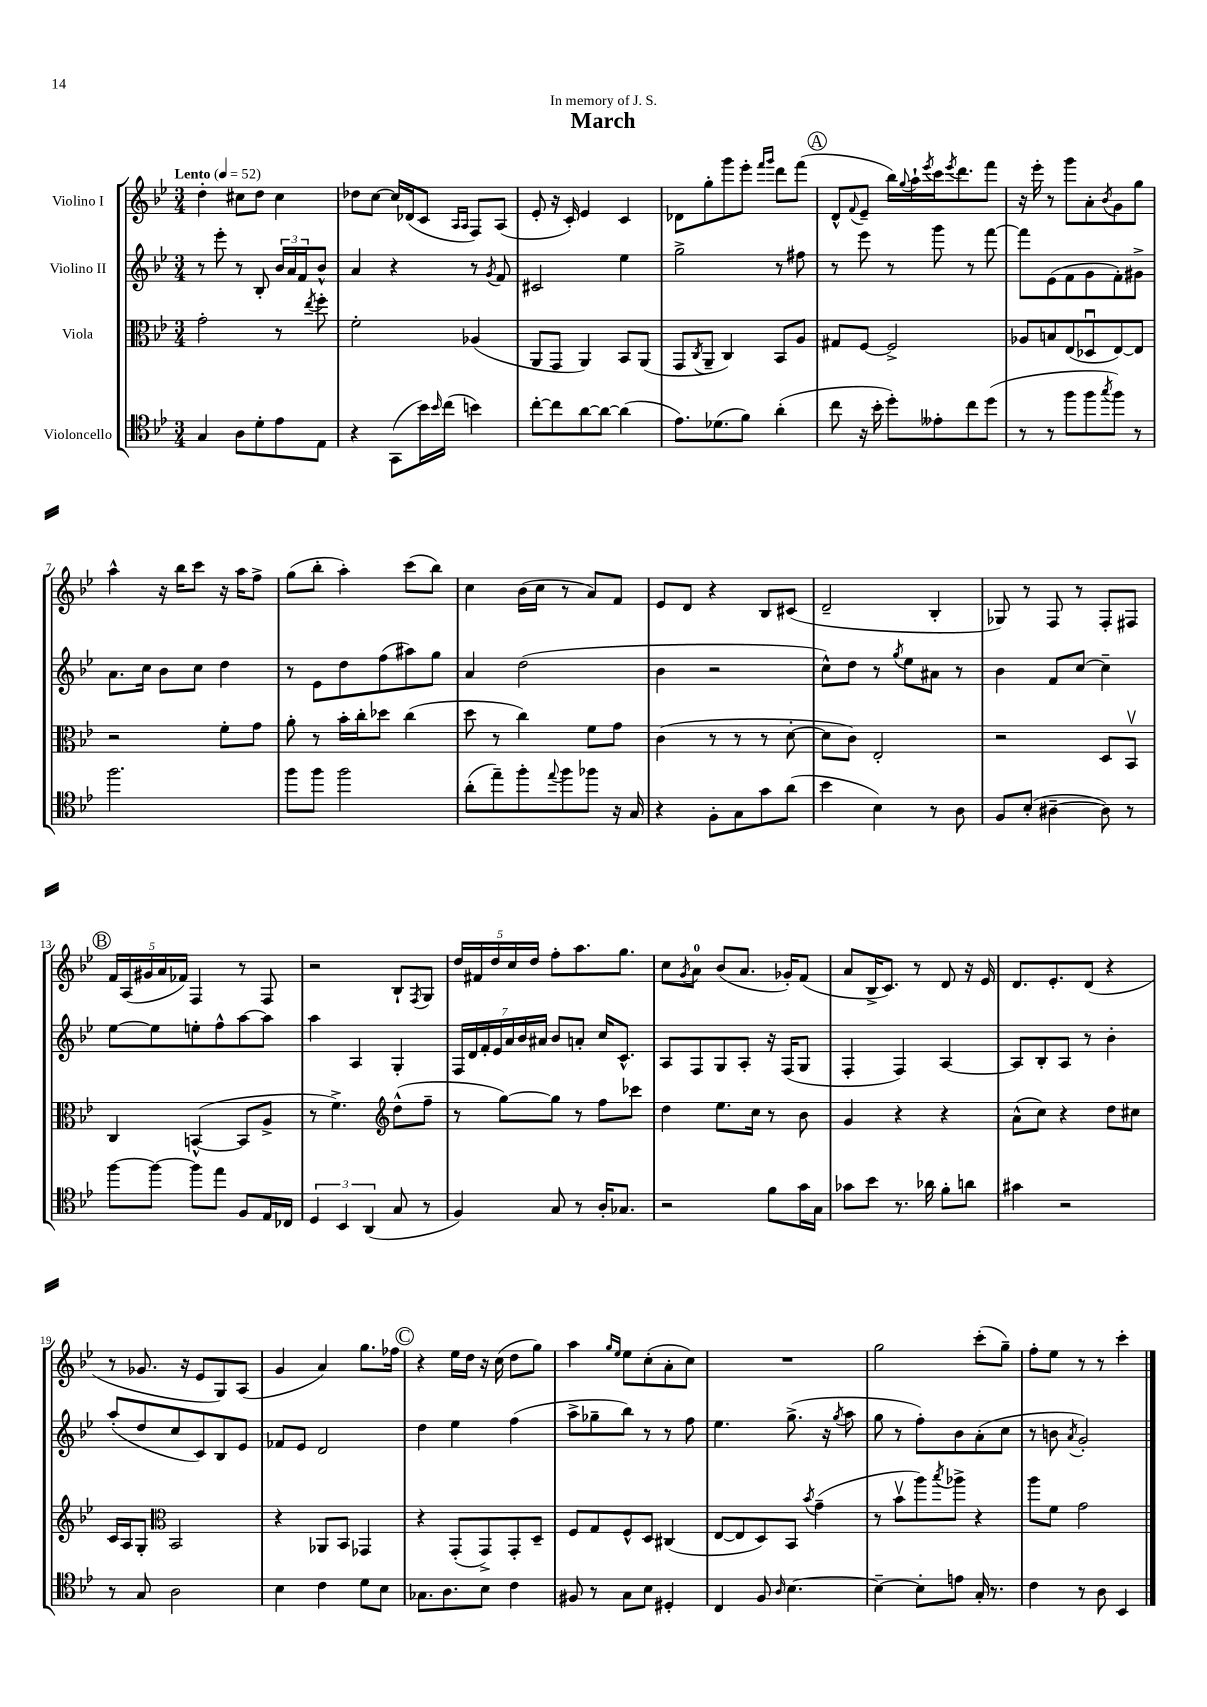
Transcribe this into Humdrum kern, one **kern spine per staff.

**kern	**kern	**kern	**kern
*staff4	*staff3	*staff2	*staff1
*clefC4	*clefC3	*clefG2	*clefG2
*k[b-e-]	*k[b-e-]	*k[b-e-]	*k[b-e-]
*M3/4	*M3/4	*M3/4	*M3/4
*MM52	*MM52	*MM52	*MM52
4G	2g'	8r	4dd'
.	.	8eee-'	.
8A	.	8r	8cc#
8d'	.	8B-'	8dd
8e-	8r	24b-	4cc#
.	.	24a	.
.	.	24f	.
.	8qee-	.	.
8E-	8ff'	8b-^^	.
=	=	=	=
4r	2f'	4a	8dd-
.	.	.	[8cc
(8GG	.	4r	16cc]
.	.	.	(16d-
16b-)	.	.	8c
16qqb-	.	.	.
(16cc	.	.	.
.	.	.	16qqA
.	.	.	16qqA
4b)	(4A-	8r	8F)
.	.	8qg	.
.	.	8f	(8A
=	=	=	=
[8cc'	8AA	2c#	8e-'
8cc]	8GG	.	16r
.	.	.	16c')
[8a	4AA)	.	4e-
8a_	.	.	.
(4a]	8BB-	4ee-	4c
.	(8AA	.	.
=	=	=	=
8.e-)	8GG	2gg^	8d-
.	8qC	.	.
.	8AA~	.	8gg'
(8.d-	.	.	.
.	4C)	.	8ggg
8f)	.	.	8eee-'
.	.	.	16qqfff
.	.	.	16qqggg
(4a'	8BB-	8r	8ddd
.	8A	8ff#	(8fff
=	=	=	=
8cc	8G#	8r	8d^^
.	.	.	8qqf
16r	[8F	8eee-	8e-~
16b-'	.	.	.
8dd')	2F^]	8r	16bb-)
.	.	.	8qqgg
.	.	.	16aa`
.	.	.	8qeee-
8e--'	.	8ggg	16ccc
.	.	.	8qeee-
.	.	.	8.ddd
8cc	.	8r	.
(8dd	.	[8fff	8fff
=	=	=	=
8r	8A-	8fff]	16r
.	.	.	16eee-'
8r	8B	(8e-	8r
8ff	(8E-	8f	8ggg
8ff	8D-u	8g	8a'
8qgg	.	.	8qb-
8ff)	[8E-)	8f')	8g
8r	8E-]	8g#^	8gg
=	=	=	=
2.ff	2r	8.a	4aa^^
.	.	16cc	.
.	.	8b-	16r
.	.	.	16bb-
.	.	8cc	8ccc
.	8f'	4dd	16r
.	.	.	16aa
.	8g	.	8ff^
=	=	=	=
8ff	8a'	8r	(8gg
8ff	8r	8e-	8bb-'
2ff	16b-'	8dd	4aa')
.	16cc'	.	.
.	8dd-	(8ff	.
.	(4cc	8aa#)	(8ccc
.	.	8gg	8bb-)
=	=	=	=
(8a'	8dd	4a	4cc
8ee-~)	8r	.	.
8ff'	4cc)	(2dd	(16b-
.	.	.	16cc
8qqee-	.	.	.
8ff	.	.	8r
8ff-	8f	.	8a)
16r	8g	.	8f
16G	.	.	.
=	=	=	=
4r	(4c	4b-	8e-
.	.	.	8d
8F'	8r	2r	4r
8G	8r	.	.
8g	8r	.	8B-
(8a	[8d'	.	(8c#
=	=	=	=
4b-	8d]	8cc^^)	2d~
.	8c)	8dd	.
4B-)	2E-'	8r	.
.	.	8qgg	.
.	.	8ee-	.
8r	.	8a#	4B-'
8A	.	8r	.
=	=	=	=
8F	2r	4b-	8G-)
(8B-'	.	.	8r
[4A#~	.	8f	8F
.	.	[8cc	8r
8A#])	8D	4cc~]	8F'
8r	8BB-v	.	8F#
=	=	=	=
[8ff	4C	[8ee-	20f
.	.	.	(20A
.	.	.	20g#
8ff_	.	8ee-]	.
.	.	.	20a
.	.	.	20f-)
8ff]	([4BB^^	8ee'	4F
8ee-	.	8ff^^	.
8F	8BB]	[8aa	8r
16E-	8A^	8aa]	8F
16C-	.	.	.
=	=	=	=
6D	8r	4aa	2r
.	4.f^)	.	.
6BB-	.	.	.
.	.	4A	.
(6AA	.	.	.
*	*clefG2	*	*
8G	(8dd^^	4G'	8B-`
.	.	.	8qF
8r	8ff~	.	8G
=	=	=	=
4F)	8r	28F	20dd
.	.	28d	.
.	.	.	20f#
.	.	28f'	.
.	.	.	20dd
.	.	28e-	.
.	[8gg)	.	.
.	.	28a	.
.	.	.	20cc
.	.	28b-	.
.	.	.	20dd
.	.	28a#	.
8G	8gg]	8b-	8ff'
8r	8r	8a'	8.aa
16A'	8ff	16cc	.
8.G-	.	8.c^^	8.gg
.	8ccc-	.	.
=	=	=	=
2r	4dd	8A	8cc
.	.	.	8qg
.	.	8F	8a
.	8.ee-	8G	(8b-
.	.	8A'	8.a
.	16cc	.	.
8f	8r	16r	.
.	.	(16F	16g-')
16g	8b-	8G	(8f
16G	.	.	.
=	=	=	=
8g-	4g	4F'	8a
8b-	.	.	16B-^
.	.	.	8.c)
8.r	4r	4F)	.
.	.	.	8r
16a-	.	.	.
8f'	4r	[4A	8d
8a	.	.	16r
.	.	.	16e-
=	=	=	=
4g#	(8a^^	8A]	8.d
.	8cc)	8B-'	.
.	.	.	8.e-'
2r	4r	8A	.
.	.	8r	(8d
.	8dd	4b-'	4r
.	8cc#	.	.
=	=	=	=
8r	16c	(8aa'	8r
.	16A	.	.
8G	8G'	8dd	8.g-
*	*clefC3	*	*
2A	2BB-	8cc	.
.	.	.	16r
.	.	8c)	8e-
.	.	8B-	8G)
.	.	8e-	(8A
=	=	=	=
4B-	4r	8f-	4g
.	.	8e-	.
4c	8AA-	2d	4a)
.	8BB-	.	.
8d	4GG-	.	8.gg
8B-	.	.	.
.	.	.	16ff-
=	=	=	=
8.G-	4r	4dd	4r
8.A	.	.	.
.	(8GG'	4ee-	16ee-
.	.	.	16dd
8B-	8GG^)	.	16r
.	.	.	(16cc
4c	8GG'	(4ff	8dd
.	8D~	.	8gg)
=	=	=	=
8F#	8F	8aa^	4aa
8r	8G	8gg-~	.
.	.	.	16qqgg
.	.	.	16qqee-
8G	8F^^	8bb-)	8ee-
8B-	8D	8r	(8cc'
4D#'	(4C#	8r	8a'
.	.	8ff	8cc)
=	=	=	=
4C	[8E-	4.ee-	2.r
.	8E-]	.	.
8F	8D)	.	.
16qqA	.	.	.
[4.B-	8BB-	(8.gg^	.
.	8qb-	.	.
.	(4g~	.	.
.	.	16r	.
.	.	8qgg	.
.	.	8aa	.
=	=	=	=
4B-~_	8r	8gg	2gg
.	8b-v	8r	.
8B-']	8aa)	8ff')	.
.	8qbb-	.	.
8e	8aa-^	8b-	.
16G'	4r	(8a'	(8ccc'
8.r	.	.	.
.	.	8cc	8gg~)
=	=	=	=
4c	8aa	8r	8ff'
.	8f	8b	8ee-
.	.	8qa	.
8r	2g	2g')	8r
8A	.	.	8r
4BB-	.	.	4ccc'
==	==	==	==
*-	*-	*-	*-
